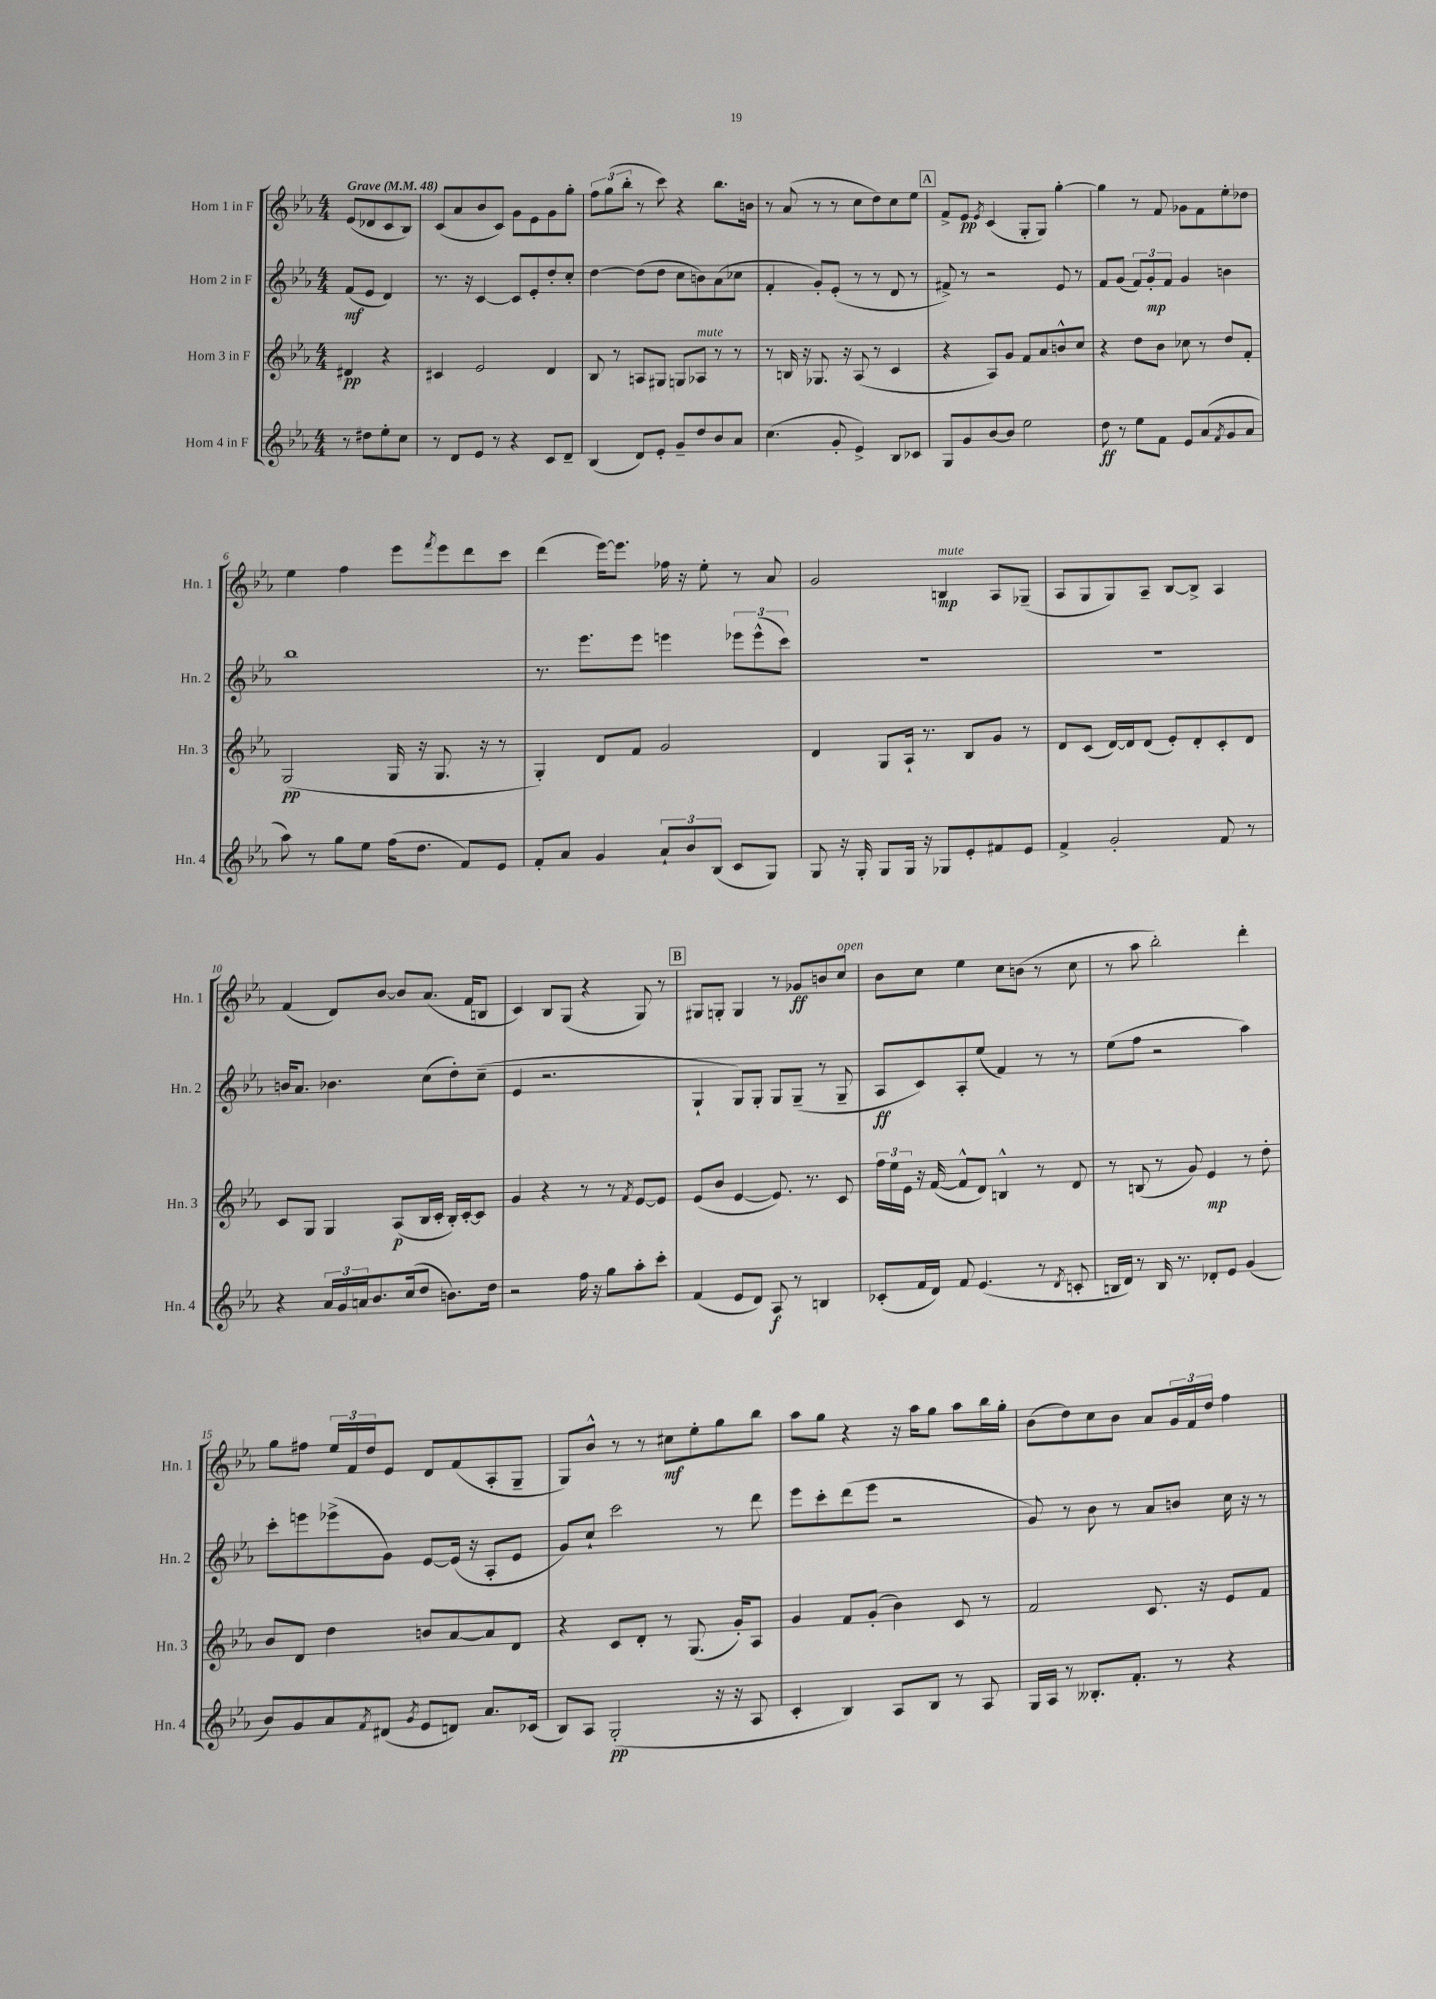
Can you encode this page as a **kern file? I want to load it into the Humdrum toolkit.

**kern	**kern	**kern	**kern
*staff4	*staff3	*staff2	*staff1
*clefG2	*clefG2	*clefG2	*clefG2
*k[b-e-a-]	*k[b-e-a-]	*k[b-e-a-]	*k[b-e-a-]
*M4/4	*M4/4	*M4/4	*M4/4
*MM48	*MM48	*MM48	*MM48
8r	4d#	(8f	(8e-
8dd#	.	8e-	8d-
8ee-'	4r	4d)	8c
8cc	.	.	8B-)
=	=	=	=
8r	4c#	8.r	(8c
8d	.	.	8a-
.	.	16r	.
8e-	2e-	[4c	8b-
8r	.	.	8c)
4r	.	8c]	8g
.	.	8e-'	8e-
8c	4d	8dd'	8g
8d~	.	8cc'	8gg'
=	=	=	=
(4B-	8B-	[4dd	12ff
.	.	.	(12gg
.	8r	.	.
.	.	.	12bb-'
8d)	8A	(8dd]	8r
8e-'	8G#	8dd	8ccc)
8g~	8G	8cc	4r
8dd	8A-	8b)	.
8b-	8r	(8a-	8.bb-
8a-	8r	8cc-	.
.	.	.	16b
=	=	=	=
(4.cc	8r	4f'	8r
.	16B	.	(8a-
.	16r	.	.
.	8.G-	8g')	8r
8g'	.	(8e-'	8r
.	16r	.	.
4e-^)	(8A-	8r	8cc
.	8r	8r	8dd)
8B-	4c	8d	8cc
8c-	.	8r	8ee-
=	=	=	=
8G	4r	8f#^)	8f^
8g	.	8r	8e-
.	.	.	8qe-
[8b-	8A-)	2r	(4c
8b-]	8g	.	.
2ee-	8f	.	8G'
.	8a-	.	8G)
.	8b^^	8e-	[4gg'
.	8cc	8r	.
=	=	=	=
8dd	4r	8f	4gg]
8r	.	(8g	.
8ee-	8dd	12f)	8r
.	.	12g'	.
8f	8b-	.	8f
.	.	12f	.
8e-	8cc-	4g	8g-
(8a-	8r	.	8f
8qf	.	.	.
8g	8dd	4b	8ee-'
8a-	8f'	.	8dd-
=	=	=	=
8aa-)	(2G	1bb-	4ee-
8r	.	.	.
8gg	.	.	4ff
8ee-	.	.	.
(16ff	16G	.	8eee-
8.dd	16r	.	.
.	.	.	8qfff
.	8.G	.	8eee-
8f)	.	.	8ddd
.	16r	.	.
8e-	8r	.	8ccc
=	=	=	=
8f'	4G')	8.r	(4ddd
8a-	.	.	.
.	.	8.eee-	.
4g	8d	.	[16eee-)
.	.	.	8.eee-]
.	8f	8eee-	.
12a-`	2g	4eee	16ff-
.	.	.	16r
12b-	.	.	.
.	.	.	8ee-'
(12B-	.	.	.
8c	.	12eee-	8r
.	.	(12eee-^^	.
8G)	.	.	8a-
.	.	12ccc)	.
=	=	=	=
8G	4d	1r	2g
16r	.	.	.
16G'	.	.	.
8G	8G	.	.
16G	16A-`	.	.
16r	8.r	.	.
8G-	.	.	4B
8e-'	8B-	.	.
8f#	8g	.	8A-
8e-	8r	.	(8G-~
=	=	=	=
4f^	8d	1r	8A-
.	(8c	.	8G
2g'	[16d)	.	8G)
.	16d]	.	.
.	(8d	.	8A-~
.	8e-')	.	[8B-
.	8d'	.	8B-^]
8f	8c'	.	4A-
8r	8d	.	.
=	=	=	=
4r	8c	16b	(4f
.	.	8.a-	.
.	8G	.	.
24a-	4G	4.b-	8d)
24g	.	.	.
24a	.	.	.
8.b-	.	.	[8b-
.	(8A-	.	8b-]
(16cc	.	.	.
8dd	16B-	(8cc	(8.a-
.	16c'	.	.
8.b)	16B-')	8dd')	.
.	[16c'	.	16f
.	8c]	(8cc~	8B
16dd	.	.	.
=	=	=	=
2r	4g	4e-	4c)
.	4r	2.r	8B-
.	.	.	(8G
16ff	8r	.	4r
16r	.	.	.
8gg	8r	.	.
.	8qf	.	.
8aa-'	[8e-	.	8G)
8ccc'	8e-]	.	8r
=	=	=	=
(4f	(8e-	4G`	8G#
.	8b-	.	8G'
8e-	[4e-	8G)	4G
8d)	.	8G'	.
8A-	8.e-])	8G	8r
8r	.	(8G~	8g-
.	8.r	.	.
4B	.	8r	8b
.	8c	8G~	8cc
=	=	=	=
(8c-'	24ff	8A-	8b-
.	24ee-	.	.
.	24e-	.	.
16f	16r	8c)	8cc
16d)	([16f	.	.
8f	8f^^]	8A-'	4ee-
(4.e-	8d)	(8ee-	.
.	4B^^	4f)	8cc
.	.	.	(8b
8r	8r	8r	8r
8qd	.	.	.
8c'	8d	8r	8cc
=	=	=	=
16B	8r	(8ee-	8r
16d)	.	.	.
8r	(8B	8ff	8aa-
16B	8r	2r	2bb-')
8.r	.	.	.
.	8g)	.	.
8d-'	4e-	.	.
8e-	.	.	.
(4g	8r	4aa-)	4ddd'
.	8dd'	.	.
=	=	=	=
8b-)	8b-	8ccc'	8gg
8g	8d	8eee	8ff#
8a-	4dd	(8eee-^	24ee-
.	.	.	24f
.	.	.	24dd
8qf	.	.	.
(8d#	.	8g)	8e-
8qg	.	.	.
8e-	8b	[8e-	8d
8d)	[8a-	(16e-]	(8f
.	.	16r	.
8.a-	8a-]	8A-'	8A-'
.	8d	8e-	8G~
(16c-	.	.	.
=	=	=	=
8B-)	4r	8g)	8G)
8A-	.	8cc`	8b-^^
(2G'	8c	2ccc	8r
.	8d'	.	8r
.	8r	.	8cc#
.	(8.G	.	8ee-'
16r	.	8r	8gg
16r	16g')	.	.
8A-	8A-	8ddd	8bb-
=	=	=	=
4c'	4g	8eee-	8aa-
.	.	8ccc'	8gg
4B-)	8f	(8ddd	4r
.	(8g'	8eee-	.
8A-	4b-)	2r	16r
.	.	.	16aa-
8B-	.	.	8gg
8r	8c	.	8aa-
8A-	8r	.	16bb-
.	.	.	16gg'
=	=	=	=
16G	2f	8g)	(8b-
16A-	.	.	.
8r	.	8r	8dd)
8.B--'	.	8b-	8cc
.	.	8r	8b-
8.f'	.	.	.
.	8.c	8a-	8a-
8r	.	8b	24g
.	.	.	24f
.	16r	.	.
.	.	.	24dd
4r	8e-	16cc	4ff
.	.	16r	.
.	8f	8r	.
==	==	==	==
*-	*-	*-	*-
